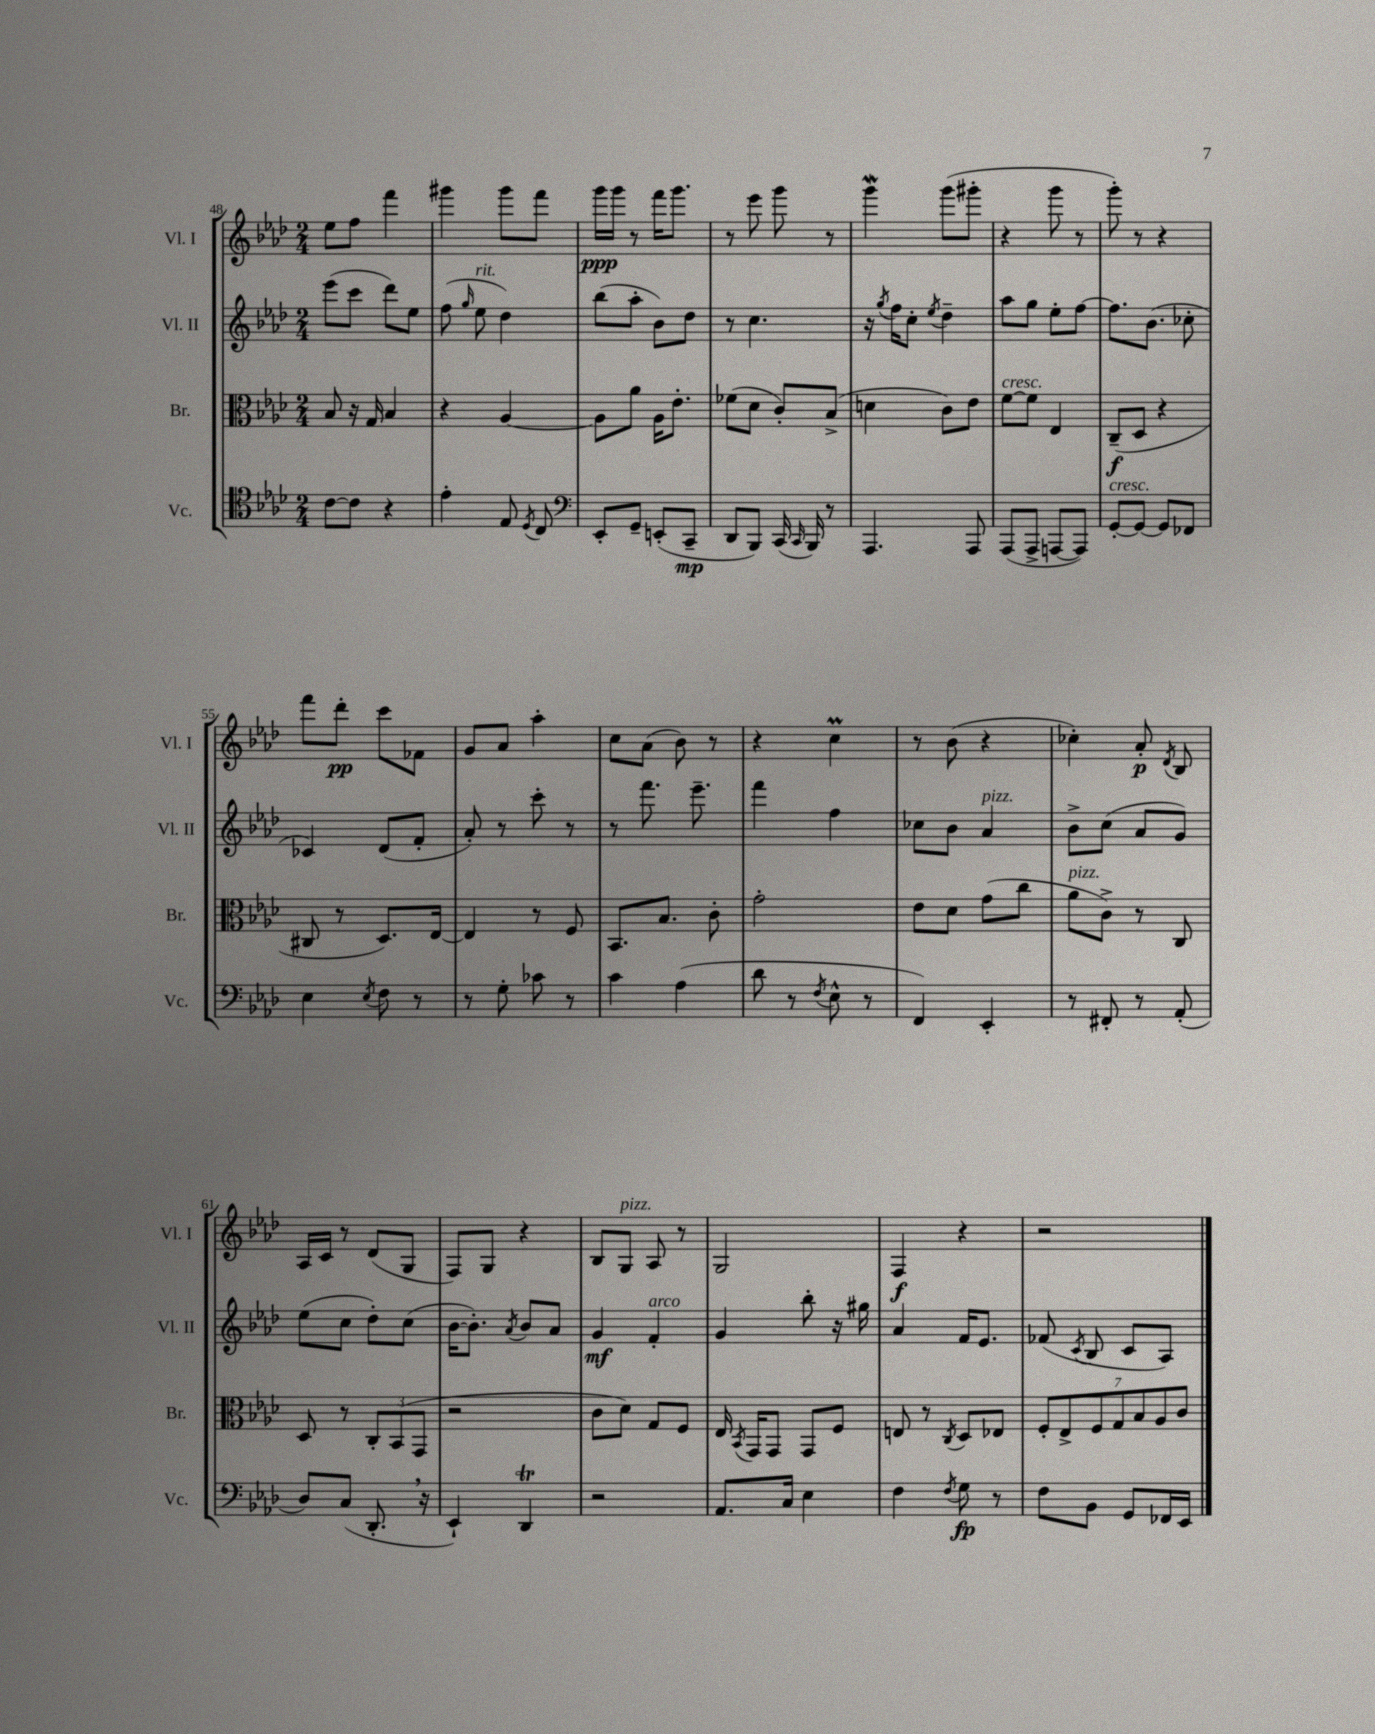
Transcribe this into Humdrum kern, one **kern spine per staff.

**kern	**kern	**kern	**kern
*staff4	*staff3	*staff2	*staff1
*clefC4	*clefC3	*clefG2	*clefG2
*k[b-e-a-d-]	*k[b-e-a-d-]	*k[b-e-a-d-]	*k[b-e-a-d-]
*M2/4	*M2/4	*M2/4	*M2/4
[8c\L	8B-/	(8eee-\L	8ee-\L
8c\]J	16r	8ccc\J	8ff\J
.	16G/	.	.
4r	4B-/	8ddd-\L)	4fff\
.	.	8ee-\J	.
=	=	=	=
4e-'\	4r	(8ff\	4ggg#\
.	.	16qqgg/	.
.	.	8ee-\	.
8E-/	[4A-/	4dd-\)	8ggg#\L
8qD-/	.	.	.
8C/	.	.	8fff\J
=	=	=	=
*clefF4	*	*	*
8EE-'/L	8A-\]L	(8bb-\L	16ggg\LL
.	.	.	16ggg\JJ
8GG~/J	8a-\J	8aa-'\J	8r
(8EE'/L	16A-\LK	8b-\L)	16fff\LK
.	8.e-'\J	.	8.ggg\J
8CC~/J	.	8dd-\J	.
=	=	=	=
8DD-/L	(8f-\L	8r	8r
8BBB-/J)	8d-\J	4.cc\	8eee-\
(16CC/	8c'/L)	.	8ggg\
16qqCC/	.	.	.
16BBB-/)	.	.	.
8r	(8B-^/J	.	8r
=	=	=	=
4.AAA-/	4d\	16r	4ggg\
.	.	8qgg/	.
.	.	16ff\LK	.
.	.	8cc'\J	.
.	.	8qee-/	.
.	8c\L)	4dd-~\	(8ggg\L
8AAA-/	8e-\J	.	8ggg#'\J
=	=	=	=
(8AAA-/L	[8f\L	8aa-\L	4r
8AAA-^/J	8f\]J	8gg\J	.
[8AAA/L	4E-/	8ee-'\L	8ggg\
8AAA/]J)	.	[8ff\J	8r
=	=	=	=
[8GG'/L	(8C~/L	8.ff\]L	8ggg'\)
8GG/_J	8D-/J	.	8r
.	.	(8.b-\J	.
8GG/]L	4r	.	4r
8FF-/J	.	8cc-'\	.
=	=	=	=
4E-\	8C#/	4c-/)	8fff\L
.	8r	.	8ddd-'\J
8qE-/	.	.	.
8F\	8.D-/L)	(8d-/L	8ccc\L
8r	.	8f'/J	8f-\J
.	[16E-/Jk	.	.
=	=	=	=
8r	4E-/]	8a-'/)	8g/L
8G'\	.	8r	8a-/J
8c-\	8r	8ccc'\	4aa-'\
8r	8F/	8r	.
=	=	=	=
4c\	8.BB-/L	8r	8cc\L
.	.	8.fff\	(8a-\J
.	8.B-/J	.	.
(4A-\	.	.	8b-\)
.	.	8.eee-~\	.
.	8c'\	.	8r
=	=	=	=
8d-\	2g'\	4fff\	4r
8r	.	.	.
8qF/	.	.	.
8E-^^\	.	4ff\	4cc\
8r	.	.	.
=	=	=	=
4FF/)	8e-\L	8cc-\L	8r
.	8d-\J	8b-\J	(8b-\
4EE-'/	(8g\L	4a-/	4r
.	8cc\J	.	.
=	=	=	=
8r	8a-\L	8b-^\L	4cc-'\)
8FF#'/	8c^\J)	(8cc\J	.
8r	8r	8a-/L	8a-'/
.	.	.	8qd-/
(8AA-'/	8C/	8g/J)	8B-/
=	=	=	=
8D-/L)	8D-/	(8ee-\L	16A-/LL
.	.	.	16c/JJ
(8C/J	8r	8cc\J	8r
8.DD-'/	12C'/L	8dd-'\L)	(8d-/L
.	(12BB-/	.	.
.	.	(8cc\J	8G/J
.	12GG/J	.	.
16r	.	.	.
=	=	=	=
4EE-`/)	2r	[16b-\LK	8F/L)
.	.	8.b-'\]J)	.
.	.	.	8G/J
.	.	8qa-/	.
4DD-/	.	8b-/L	4r
.	.	8a-/J	.
=	=	=	=
2r	8c\L	4g/	8B-/L
.	8d-\J)	.	8G/J
.	8G/L	4f'/	8A-/
.	8F/J	.	8r
=	=	=	=
8.AA-/L	16E-/	4g/	2G/
.	8qBB-/	.	.
.	16GG/LK	.	.
.	8GG/J	.	.
16C/Jk	.	.	.
4E-\	8GG/L	8bb-'\	.
.	8F/J	16r	.
.	.	16gg#\	.
=	=	=	=
4F\	8E/	4a-/	4F/
.	8r	.	.
8qF/	8qC/	.	.
8G\	8D-/L	16f/LK	4r
.	.	8.e-/J	.
8r	8E-/J	.	.
=	=	=	=
8F\L	14F'/L	(8f-/	2r
.	14E-^/	.	.
.	.	8qc/	.
8BB-\J	.	8B-/	.
.	14F/	.	.
.	14G/	.	.
8GG/L	.	8c/L	.
.	14B-/	.	.
.	14A-/	.	.
16FF-/L	.	8A-/J)	.
.	14c/J	.	.
16EE-/JJ	.	.	.
==	==	==	==
*-	*-	*-	*-
